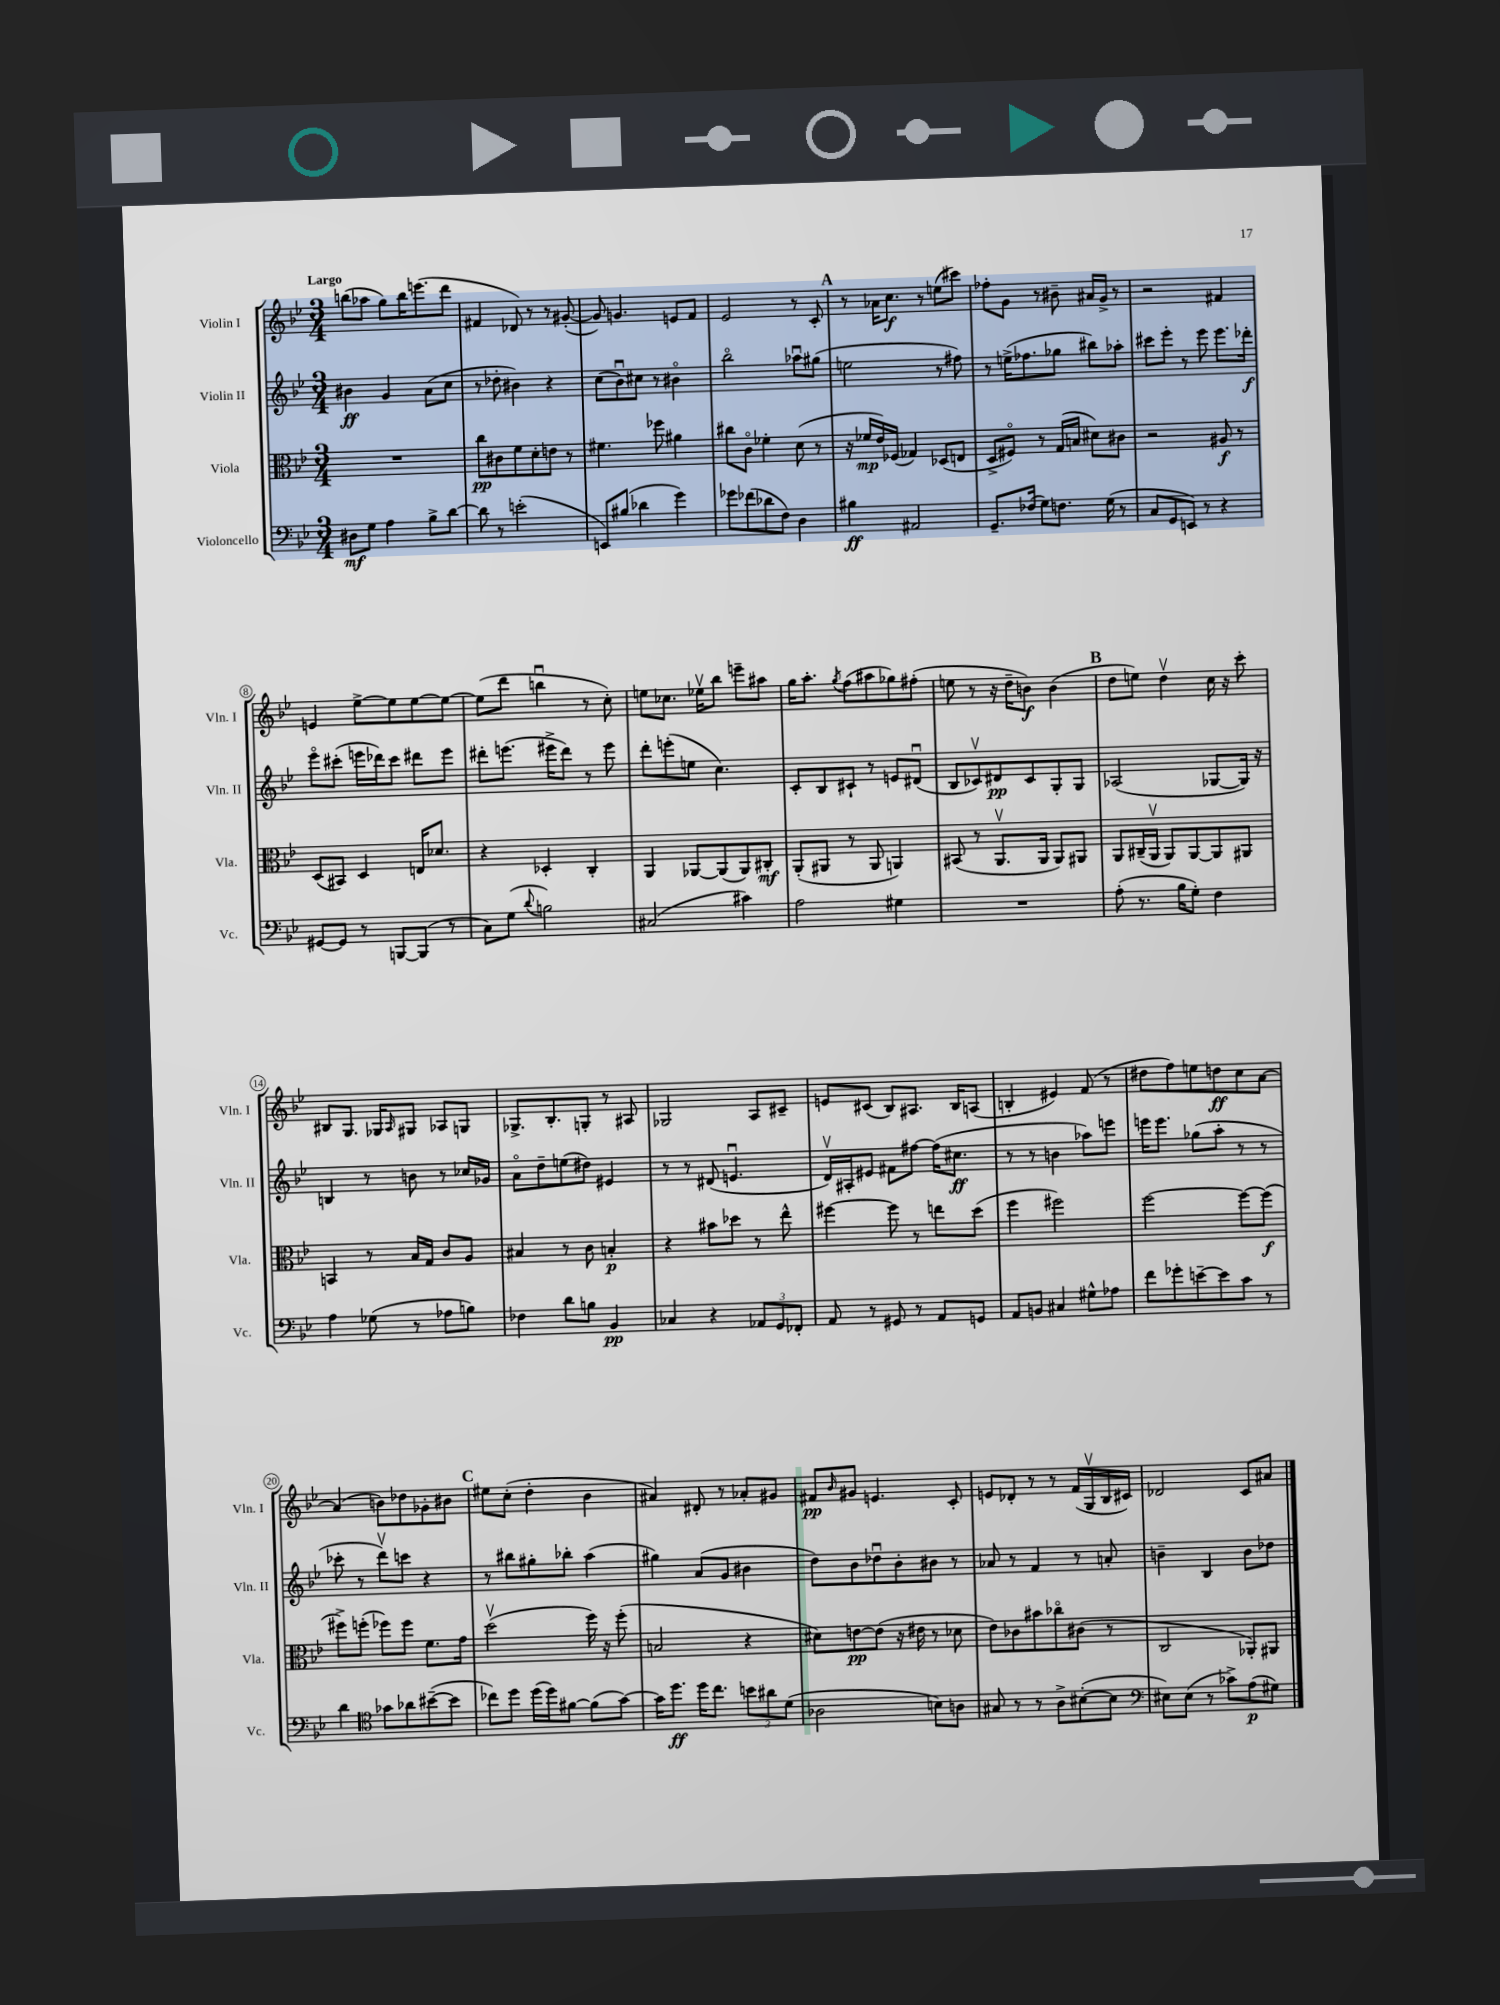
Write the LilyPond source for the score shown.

<<
\new StaffGroup <<
\new Staff = "s0" \with { instrumentName = "Violin I" shortInstrumentName = "Vln. I" } {
    \clef treble \key bes \major \numericTimeSignature \time 3/4 \tempo "Largo"
    b''8( aes''8 g''8) b''16 e'''8.( d'''8 |
    fis'4 des'8) r8 r8 gis'8~-.( |
    gis'8) g'4. e'8 f'8 |
    ees'2 r8 c'8-. |
    \mark \markup { \bold "A" } r8 aes'16 c''8.\f r8 e''8( cis'''8) |
    fes''8-. g'8 r8 bis'8-- ais'16 g'16-> r8 |
    r2 fis'4 |
    e'4 ees''8~-> ees''8 ees''8~ ees''8~ |
    ees''8( d'''8 b''4\downbow r8 c''8-.) |
    e''8 ces''8. ees''16\upbow bes''8 e'''8-- ais''8 |
    g''16 a''8.-. \acciaccatura { g''8 } f''8( ais''8 ges''8) fis''8-.( |
    e''8 r8 r16 d''16-- b'8\f) b'4( |
    \mark \markup { \bold "B" } d''8 e''8) d''4\upbow c''16 r16 c'''8-. |
    bis8 g8. ges16 \grace { a16 } gis8 aes8 g8 |
    ges8.-> bes8.-. g8-. r8 ais8 |
    ges2 a8 cis'8-- |
    e'8 cis'8( bes8) ais8. bes16 a8( |
    b4-. eis'4) f'8( r8 |
    dis''8 f''8) e''8 d''8\ff c''8 a'8~ |
    a'4( b'8) des''8 ges'8-. bis'8 |
    \mark \markup { \bold "C" } eis''8 c''8-.( d''4-. bes'4 |
    ais'4) dis'8-. r8 aes'8-. gis'8 |
    fis'8\pp \grace { bes'16 } gis'8 e'4. c'8-. |
    e'8 des'8-. r8 r8 f'16( g16\upbow bes16 cis'16) |
    des'2 c'8 ais'8 \bar "|." |
}
\new Staff = "s1" \with { instrumentName = "Violin II" shortInstrumentName = "Vln. II" } {
    \clef treble \key bes \major \numericTimeSignature \time 3/4
    bis'4\ff g'4 a'8( c''8 |
    r8 des''8-. bis'4) r4 |
    c''8( bes'8\downbow) cis''8 r8 bis'4\flageolet |
    bes''2\flageolet aes''8\downbow gis''8( |
    \mark \markup { \bold "A" } e''2 r8 fis''8) |
    r8 e''16->( fes''8. ges''8 bis''8) aes''8-. |
    cis'''8 ees'''8-. r8 ees'''8 ees'''8. des'''16-.\f |
    ees'''8\flageolet cis'''8-.( e'''16 des'''16) cis'''8 dis'''8 e'''8 |
    dis'''8-. e'''8.( eis'''16-> dis'''8) r8 eis'''8 |
    d'''8-. e'''8-.( e''8 c''4.) |
    c'8-. bes8 cis'8-! r8 e'8 dis'8\downbow( |
    bes8 ces'8\upbow) dis'8\pp ces'8 g8-. g8 |
    \mark \markup { \bold "B" } aes2( ges8~ ges16) r16 |
    b4 r8 b'8 r8 ces''16 ges'16 |
    a'8\flageolet d''8-- e''8( dis''8) eis'4 |
    r8 r8 dis'8( e'4.\downbow |
    d'16\upbow) ais16-. eis'8 fis'8 fis''8~ fis''16( cis''8.\ff |
    r8 r8 b'4 aes''8) e'''8 |
    e'''16 e'''8. ges''8( a''8-. r8 r8 |
    ces'''8-. r8 d'''8\upbow) c'''8 r4 |
    \mark \markup { \bold "C" } r8 bis''8 gis''8-. bes''8-. a''4( |
    gis''4) a'8( g'8 bis'4 |
    d''8) bes'8 des''8\downbow bes'8-. bis'8 r8 |
    aes'8 r8 f'4 r8 a'8-. |
    b'4-- bes4 b'8 des''8 \bar "|." |
}
\new Staff = "s2" \with { instrumentName = "Viola" shortInstrumentName = "Vla." } {
    \clef alto \key bes \major \numericTimeSignature \time 3/4
    R2. |
    c''8\pp cis'8 f'8 d'8-. e'8 r8 |
    fis'4. fes''8 ais'4 |
    cis''8 c'8\flageolet fes'4-. d'8( r8 |
    \mark \markup { \bold "A" } r16 fes'16\mp ees'16) fes16( ges4) des8( e8 |
    d8-> fis8\flageolet) r8 g16( b16 dis'8) cis'8 |
    r2 ais8\f r8 |
    d8( bis,8) d4 e16 des'8. |
    r4 des4-. c4-. |
    a,4 aes,8~ aes,8( aes,8) cis8-.\mf |
    a,8-.( ais,8 r8 ais,8 a,4) |
    bis,8( r8 a,8.\upbow a,16 a,8) ais,8 |
    \mark \markup { \bold "B" } a,8 cis16--( a,16\upbow a,8) a,8~ a,8 ais,8 |
    b,4 r8 bes16 g16 c'8 a8 |
    bis4 r8 c'8 b4-.\p |
    r4 bis'8 des''8 r8 ees''8-^ |
    fis''4~ fis''8 r8 e''8 d''8( |
    f''4 fis''2) |
    f''2~ f''8~ f''8\f( |
    fis''8->) f''8-.( fes''8) fes''8 f'8. g'16 |
    \mark \markup { \bold "C" } d''2\upbow( f''16) r16 f''8-.( |
    b2 r4 |
    dis'8) e'8~\pp e'8( r16 eis'16 r8 des'8 |
    ees'8) ces'8 bis'8 ces''8\flageolet cis'8( r8 |
    c2 aes,8-.) ais,8 \bar "|." |
}
\new Staff = "s3" \with { instrumentName = "Violoncello" shortInstrumentName = "Vc." } {
    \clef bass \key bes \major \numericTimeSignature \time 3/4
    dis8\mf g8 a4 bes8-> d'8~ |
    d'8 r8 e'2-.( |
    e,8) bis8( des'4 g'4) |
    ges'8 fes'8( des'8 f8) d4 |
    \mark \markup { \bold "A" } bis4\ff ais,2 |
    g,8.-- fes16( g8) f8. g16( r8 |
    c8 g,8 e,8) r8 r4 |
    gis,8~ gis,8 r8 b,,8~ b,,8( r8 |
    c8) g8( \appoggiatura { d'8 } b2) |
    cis2( cis'4) |
    a2 gis4 |
    R2. |
    \mark \markup { \bold "B" } a8-.( r8. bes16 g8-.) f4 |
    a4 ges8( r8 aes8 b8) |
    fes4 d'8 b8 bes,4\pp |
    ces4 r4 \tuplet 3/2 { aes,8 g,8 fes,8-. } |
    a,8 r8 gis,8 r8 a,8 g,8 |
    a,8 b,8 cis4 gis8-^ aes8 |
    f'8 ges'8-. e'8~-- e'8 c'8 r8 |
    d'4 \clef tenor ges'8 aes'8 bis'8~--( bis'8 |
    \mark \markup { \bold "C" } ces''8) d''8 d''16( d''16) fis'8~ fis'8( g'8~) |
    g'16 d''8.\ff d''16 c''8. \tuplet 3/2 { b'8 ais'8 d'8( } |
    aes2 b8) a8 |
    gis8 r8 r8 a8-> bis8~-.( bis8 |
    \clef bass eis8) eis8( r8 ces'8->) a8\p( gis8) \bar "|." |
}
>>
>>
\layout { \context { \Score \override BarNumber.stencil = #(make-stencil-circler 0.1 0.3 ly:text-interface::print) } }
